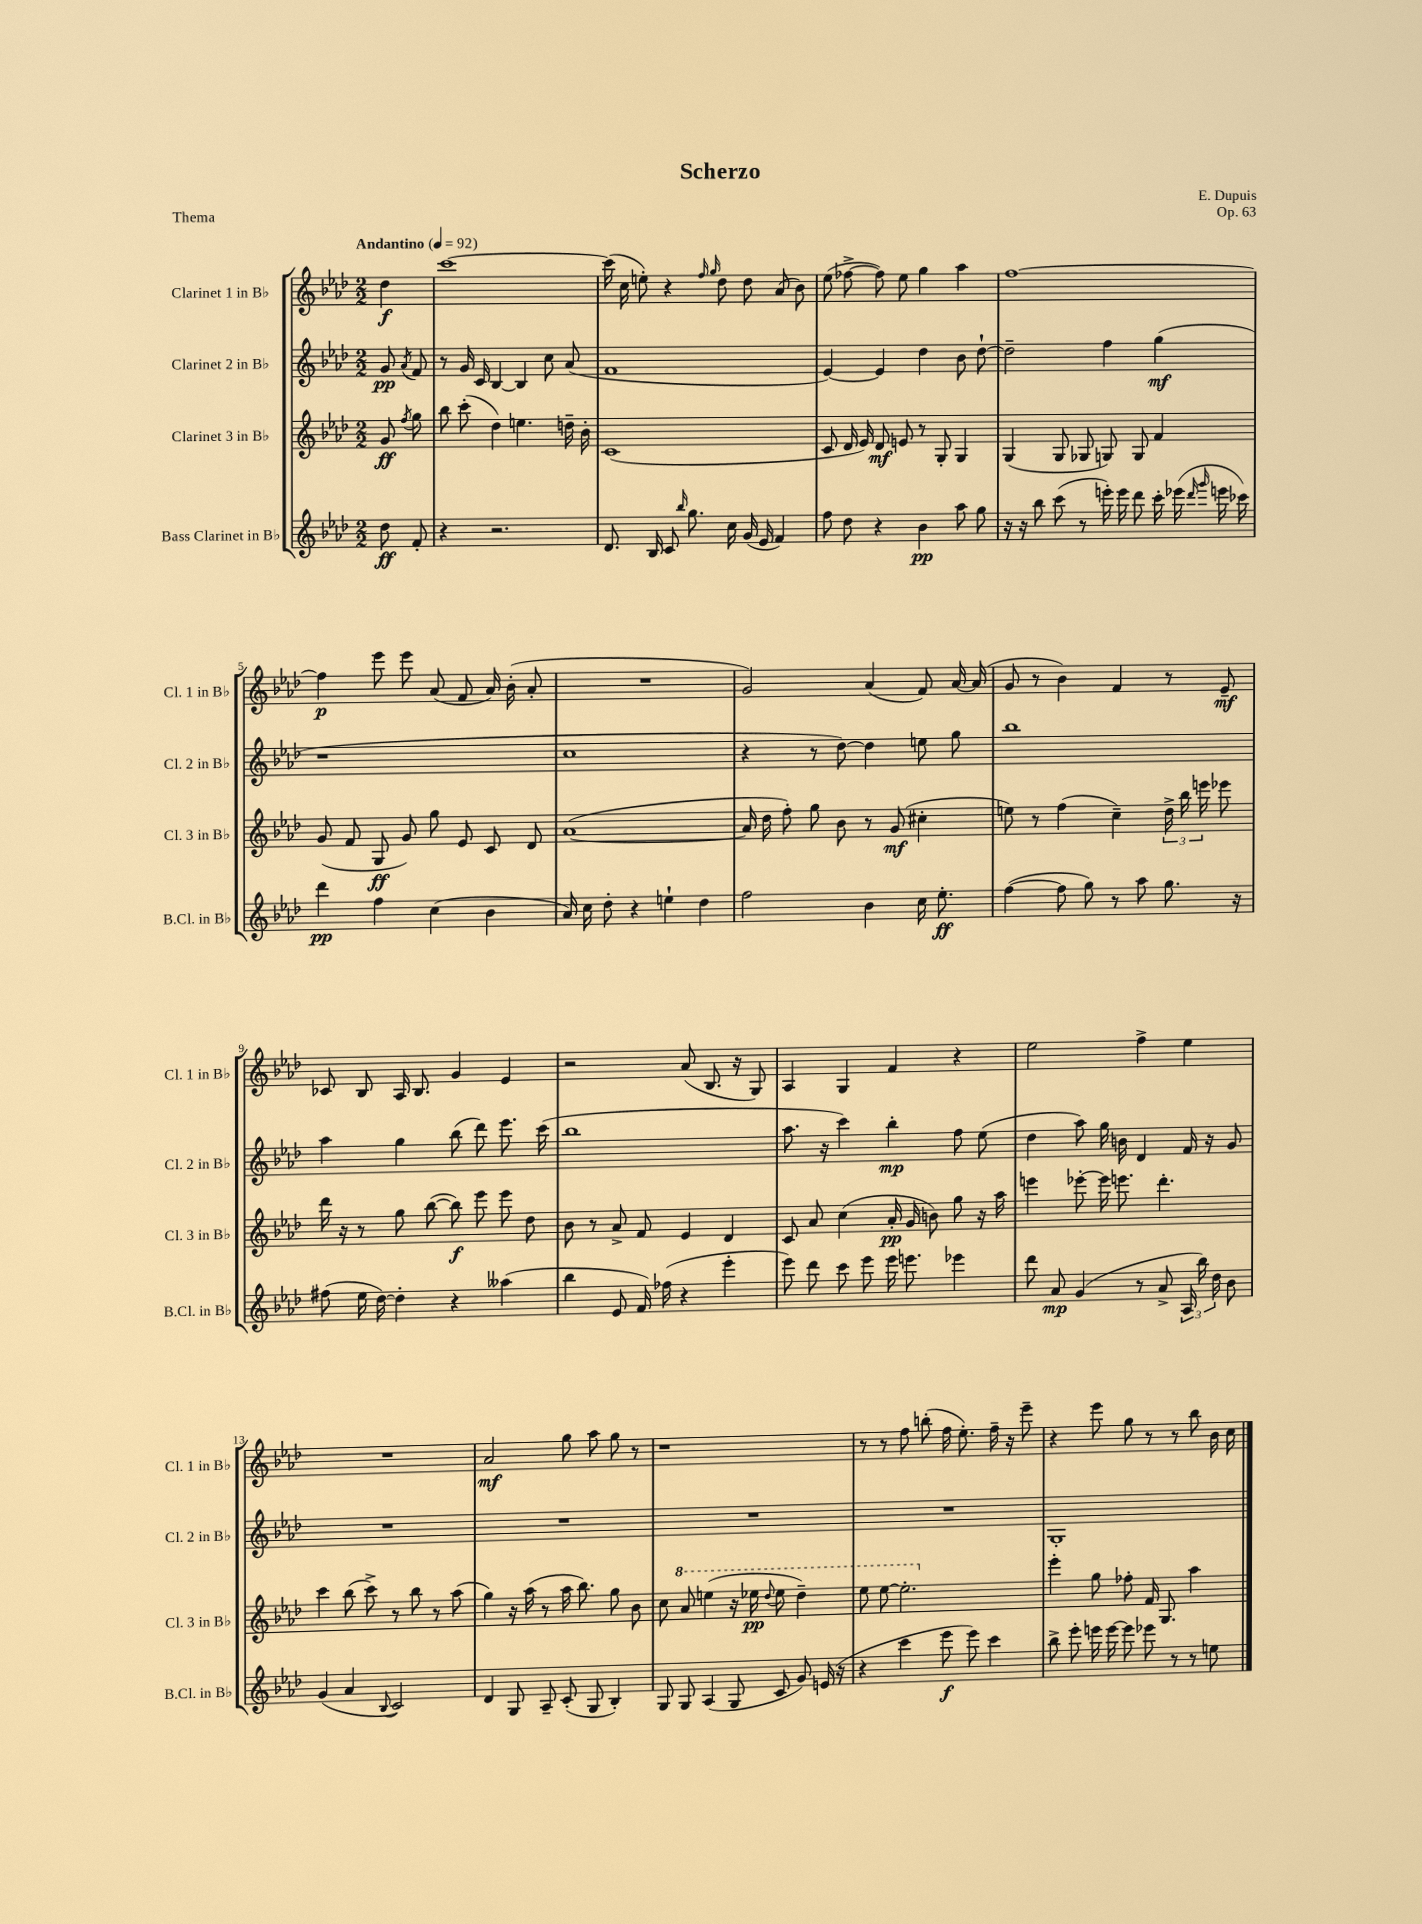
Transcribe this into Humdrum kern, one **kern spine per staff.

**kern	**kern	**kern	**kern
*staff4	*staff3	*staff2	*staff1
*clefG2	*clefG2	*clefG2	*clefG2
*k[b-e-a-d-]	*k[b-e-a-d-]	*k[b-e-a-d-]	*k[b-e-a-d-]
*M2/2	*M2/2	*M2/2	*M2/2
*MM92	*MM92	*MM92	*MM92
8dd-	8g	8g	4dd-
.	8qff	8qa-	.
8f'	8gg	8f	.
=	=	=	=
4r	8bb-	8r	[1ccc
.	(8ccc'	16g	.
.	.	16c	.
2.r	4dd-)	[4B-	.
.	4.ee	4B-]	.
.	.	8cc	.
.	16dd~	(8a-	.
.	16b-'	.	.
=	=	=	=
8.d-	(1c	1f	(16ccc]
.	.	.	16cc
.	.	.	8ee')
16B-	.	.	.
8c	.	.	4r
16qqbb-	.	.	.
8.gg	.	.	.
.	.	.	16qqff
.	.	.	16qqgg
.	.	.	8dd-
16cc	.	.	.
(16g	.	.	8dd-
16e-	.	.	.
4f)	.	.	(8a-
.	.	.	8b-)
=	=	=	=
8ff	8c	[4e-)	(8ee-
8dd-	16d-	.	[8ff-^
.	16e-)	.	.
4r	8d-	4e-]	8ff-])
.	8e	.	8ee-
4b-	8r	4dd-	4gg
.	8G'	.	.
8aa-	4G	8b-	4aa-
8gg	.	[8dd-`	.
=	=	=	=
16r	(4G	2dd-~]	[1ff
16r	.	.	.
8bb-	.	.	.
(8ccc	8G	.	.
8r	8G-	.	.
16eee')	8G)	4ff	.
16eee	.	.	.
8ddd-	8G	.	.
16ccc'	4f	(4gg	.
(16eee-	.	.	.
16qqddd-	.	.	.
16qqggg	.	.	.
16eee	.	.	.
16ccc-)	.	.	.
=	=	=	=
4ddd-	(8g	1r	4ff]
.	8f	.	.
4ff	8G	.	8eee-
.	8g)	.	8eee-
(4cc	8gg	.	(8a-
.	8e-	.	8f
4b-	8c	.	16a-)
.	.	.	(16b-'
.	8d-	.	8a-'
=	=	=	=
16a-)	([1a-	1cc	1r
16cc	.	.	.
8dd-'	.	.	.
4r	.	.	.
4ee`	.	.	.
4dd-	.	.	.
=	=	=	=
2ff	16a-]	4r	2g)
.	16dd-	.	.
.	8ff')	.	.
.	8gg	8r	.
.	8b-	[8dd-)	.
4b-	8r	4dd-]	(4a-
.	(8g	.	.
16cc	4cc#'	8ee	8f)
8.ee-'	.	.	.
.	.	8gg	[16a-
.	.	.	(16a-]
=	=	=	=
([4ff	8ee)	1bb-	8g
.	8r	.	8r
8ff]	(4ff	.	4b-)
8gg)	.	.	.
8r	4cc~)	.	4f
8aa-	.	.	.
8.gg	24dd-^	.	8r
.	24bb-	.	.
.	24eee	.	.
.	8eee-	.	8e-~
16r	.	.	.
=	=	=	=
(8ff#	16ddd-	4aa-	8c-
.	16r	.	.
16ee-	8r	.	8B-
[16dd-)	.	.	.
4dd-']	8gg	4gg	16A-
.	.	.	8.B-
.	([8bb-	.	.
4r	8bb-])	(8bb-	4g
.	8eee-	8ddd-)	.
(4aa--	8eee-	8.eee-	4e-
.	8dd-	.	.
.	.	(16ccc	.
=	=	=	=
4bb-	8b-	1bb-	2r
.	8r	.	.
8e-	8a-^	.	.
16f)	8f	.	.
(16ff-	.	.	.
4r	4e-	.	(8a-
.	.	.	8.B-
4eee-'	4d-	.	.
.	.	.	16r
.	.	.	8G)
=	=	=	=
8eee-)	8c	8.aa-	4A-
8ddd-	8a-	.	.
.	.	16r	.
8ccc	(4cc	4ccc)	4G
8eee-	.	.	.
16eee-	16a-'	4bb-'	4f
8.eee	16g	.	.
.	8b)	.	.
4eee-	8gg	8ff	4r
.	16r	(8ee-	.
.	16aa-	.	.
=	=	=	=
8ddd-	4eee	4dd-	2ee-
8a-	.	.	.
(4g	[8eee-'	8aa-)	.
.	16eee-]	16gg	.
.	8.eee	16b	.
8r	.	4d-	4ff^
8a-^	4.ddd-'	.	.
24A-	.	16f	4ee-
24bb-)	.	.	.
.	.	16r	.
24dd-	.	.	.
8b-	.	8g	.
=	=	=	=
(4g	4ccc	1r	1r
4a-	(8bb-	.	.
.	8ccc^)	.	.
8qqB-	.	.	.
2c)	8r	.	.
.	8bb-	.	.
.	8r	.	.
.	(8aa-	.	.
=	=	=	=
4d-	4gg)	1r	2a-
8G	16r	.	.
.	(16aa-	.	.
8A-~	8r	.	.
(8c'	16aa-	.	8gg
.	8.bb-)	.	.
8G	.	.	8aa-
4B-')	8gg	.	8gg
.	8b-	.	8r
=	=	=	=
8G	8cc	1r	1r
8G	8aa-	.	.
(4A-	(4eee	.	.
8G	16r	.	.
.	16eee-	.	.
.	8qqddd-	.	.
8c	8eee-	.	.
8g)	4ddd-~)	.	.
(16e	.	.	.
16r	.	.	.
=	=	=	=
4r	8eee-	1r	8r
.	[8eee-	.	8r
4ccc	2.eee-']	.	8ff
.	.	.	(8bb'
8eee-	.	.	16ff
.	.	.	8.ee-')
8eee-)	.	.	.
4ccc	.	.	16ff~
.	.	.	16r
.	.	.	8eee-~
=	=	=	=
8bb-^	4eee-'	1G'	4r
8eee-'	.	.	.
16eee	8gg	.	8eee-
[16eee	.	.	.
8eee]	8ff-'	.	8gg
8eee-	16f	.	8r
.	8.G	.	.
8r	.	.	8r
8r	4aa-	.	8bb-
8ee	.	.	16b-
.	.	.	16cc
==	==	==	==
*-	*-	*-	*-
